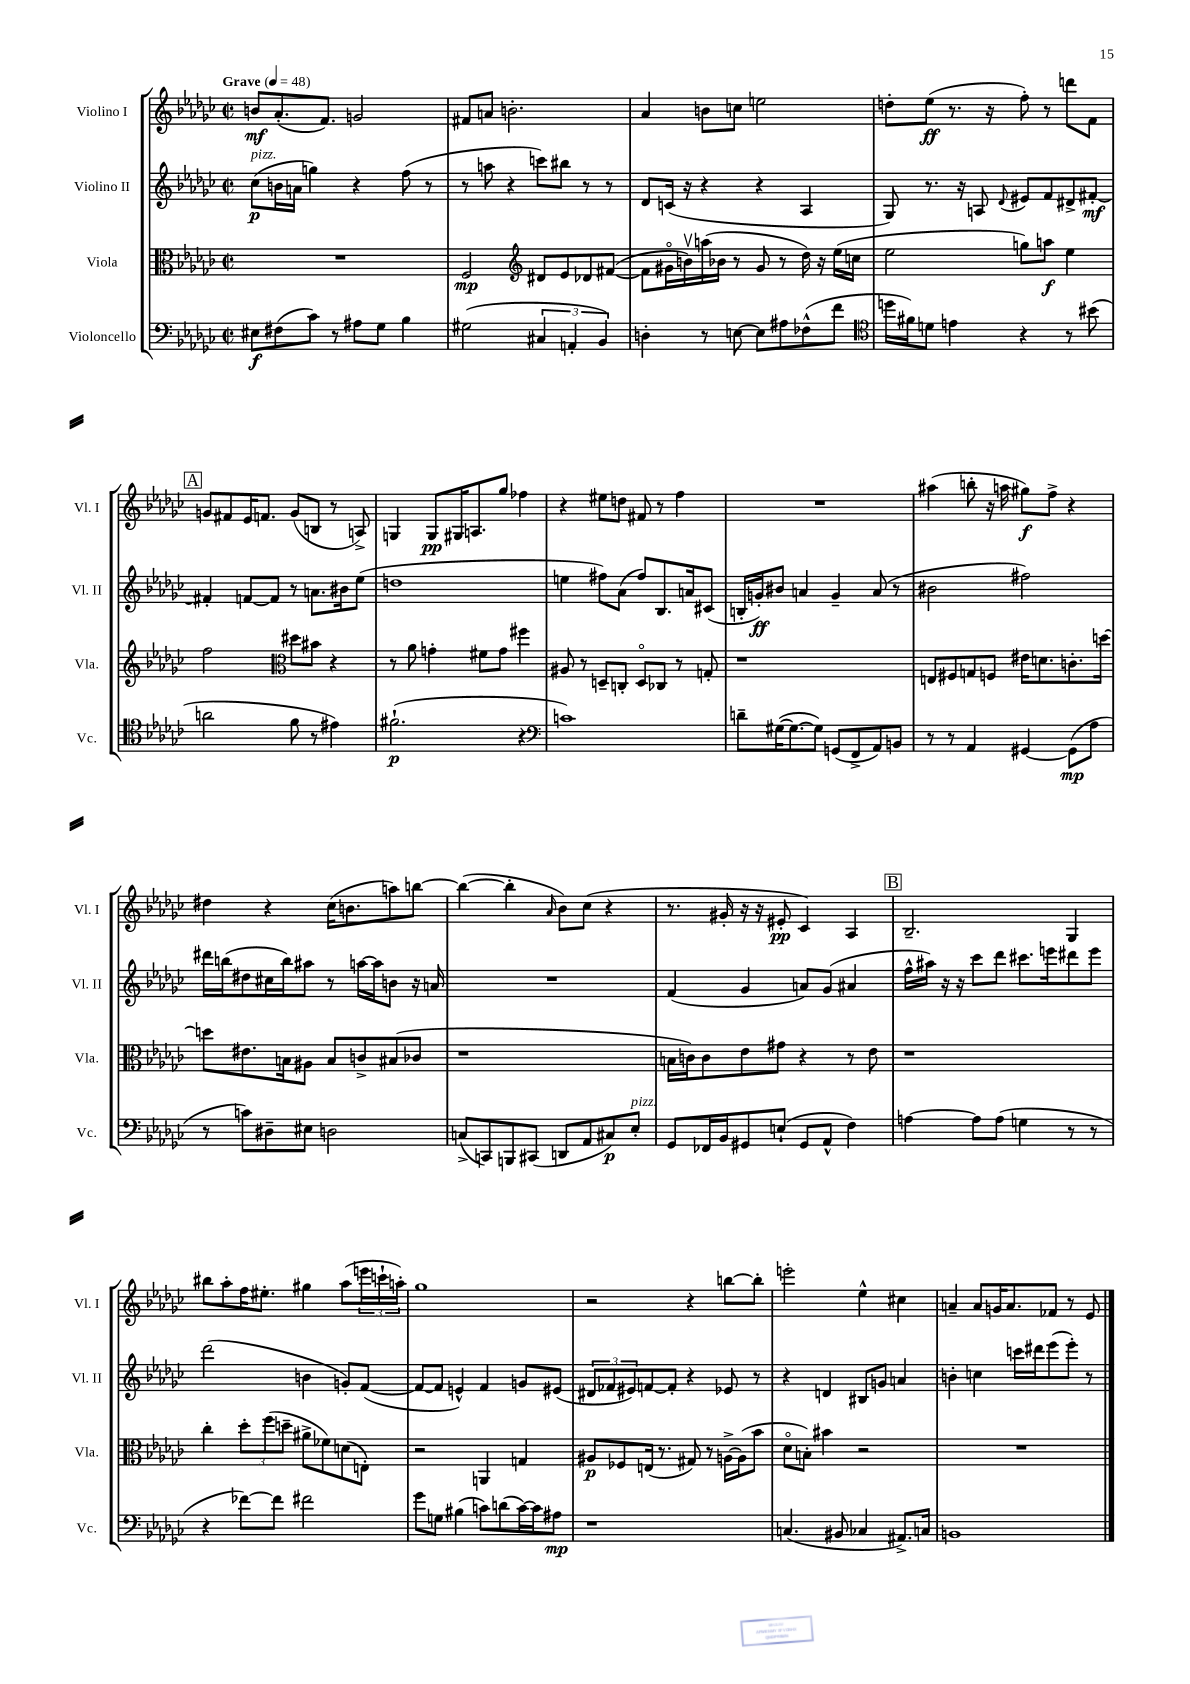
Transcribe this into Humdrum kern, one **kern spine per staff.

**kern	**kern	**kern	**kern
*staff4	*staff3	*staff2	*staff1
*clefF4	*clefC3	*clefG2	*clefG2
*k[b-e-a-d-g-c-]	*k[b-e-a-d-g-c-]	*k[b-e-a-d-g-c-]	*k[b-e-a-d-g-c-]
*M2/2	*M2/2	*M2/2	*M2/2
*met(c|)	*met(c|)	*met(c|)	*met(c|)
*MM48	*MM48	*MM48	*MM48
8E#	1r	(8cc-	8b
(8F#	.	16b	(8.a-'
.	.	16a	.
8c-)	.	4gg)	.
.	.	.	8.f)
8r	.	.	.
8A#	.	4r	2g
8G-	.	.	.
4B-	.	(8ff	.
.	.	8r	.
=	=	=	=
(2G#	2F	8r	8f#
.	.	8aa	8a
.	.	4r	2.b'
*	*clefG2	*	*
6C#	8d#	8ccc)	.
.	8e-	8bb#	.
6AA'	.	.	.
.	8d-	8r	.
6BB-)	.	.	.
.	([8f#	8r	.
=	=	=	=
4D'	8f#]	8d-	4a-
.	16g#o	(16c	.
.	16bv)	16r	.
8r	(16aa	4r	8b
.	16b-	.	.
[8E	8r	.	8cc
8E]	8g#	4r	2ee
8A#	8r	.	.
(8F-^^	16dd-)	4A-	.
.	16r	.	.
8f	(16ee-	.	.
.	16cc	.	.
=	=	=	=
*clefC4	*	*	*
16dd	2ee-	8G-)	8dd'
16f#)	.	.	.
8d	.	8.r	(8ee-
4e	.	.	8.r
.	.	16r	.
.	.	8A	.
.	.	.	16r
.	.	8qqd-	.
4r	8gg)	8e#	8ff')
.	8aa	8f	8r
8r	4ee-	8d#^	8ddd
(8b#	.	[8f#'	8f
=	=	=	=
2a	2ff	4f#']	8g
.	.	.	8f#
.	.	[8f	16e-
.	.	.	8.f
.	.	8f]	.
*	*clefC3	*	*
8f	8dd#	8r	(8g
8r	8b#	8.a	8B
4e#)	4r	.	8r
.	.	16b#	.
.	.	(8ee-	8A^)
=	=	=	=
(2.f#`	8r	1dd	4G
.	8a-	.	.
.	4g'	.	8G
.	.	.	16G#
.	.	.	8.A
.	8f#	.	.
.	8g	.	8gg-
4r	4ff#	.	4ff-
=	=	=	=
*clefF4	*	*	*
1c)	8A#	4ee	4r
.	8r	.	.
.	8D~	8ff#)	8ee#
.	8C'	(8a-	8dd
.	8Do	8ff#)	8f#
.	8C-	8.B-	8r
.	8r	.	4ff
.	.	16a	.
.	8G'	(8c#	.
=	=	=	=
8d~	1r	16B'	1r
.	.	16g')	.
([16G#	.	8b#	.
8.G#_	.	.	.
.	.	4a	.
8G#])	.	.	.
(8GG	.	4g~	.
8FF^	.	.	.
8AA-)	.	(8a	.
8BB	.	8r	.
=	=	=	=
8r	8E	2b#	(4aa#
8r	8F#	.	.
4AA-	8G	.	8bb'
.	8F	.	16r
.	.	.	16aa
[4GG#	16e#	2ff#)	8gg#)
.	8.d	.	.
.	.	.	8ff^
(8GG#]	8.c'	.	4r
8A-	.	.	.
.	[16dd	.	.
=	=	=	=
8r	8dd]	16ddd#	4dd#
.	.	(16bb	.
8c)	8.e#	8dd#	.
8D#~	.	16cc#	4r
.	16B	16bb)	.
8E#	8A#	8aa#	.
2D	8B	8r	(16cc-
.	.	.	8.b
.	8c^	[16aa	.
.	.	16aa]	.
.	(8B#	8b	8aa)
.	8c-	16r	[8bb
.	.	16a	.
=	=	=	=
(8C^	1r	1r	(4bb_
8CC)	.	.	.
8BBB	.	.	4bb']
(8CC#	.	.	.
.	.	.	16qqa-
8DD	.	.	8b-)
8AA-	.	.	(8cc-
8C#)	.	.	4r
8E-'	.	.	.
=	=	=	=
8GG-	16B	(4f	8.r
.	16c)	.	.
16FF-	8c	.	.
16BB-	.	.	16g#'
8GG#	8e-	4g-	16r
.	.	.	16r
(8E`	8g#	.	8e#'
8GG#	4r	8a)	4c-)
8AA-^^	.	(8g-	.
4F)	8r	4a#	4A-
.	8e-	.	.
=	=	=	=
[4A	1r	16ff^^	2.B-~
.	.	16aa#)	.
.	.	16r	.
.	.	16r	.
8A]	.	8ccc-	.
(8A	.	8ddd-	.
4G	.	8.ccc#	.
.	.	16eee	.
8r	.	8ddd#	4G-
8r	.	8eee	.
=	=	=	=
4r	4cc-'	(2ddd-	8bb#
.	.	.	8aa-'
[8f-)	12dd-'	.	16ff
.	.	.	8.ee#'
.	(12ff	.	.
8f-]	.	.	.
.	12dd~	.	.
2f#	8a#^	4b	4gg#
.	8f-)	.	.
.	(8d	8g')	(8aa-
.	8E')	([8f	24eee
.	.	.	24ccc`
.	.	.	24aa')
=	=	=	=
8g-	2r	8f_	1gg-
8G	.	8f]	.
(4B#	.	4e^^)	.
8c)	4AA	4f	.
(8d	.	.	.
[16c)	4G	8g	.
16c]	.	.	.
8A#	.	(8e#	.
=	=	=	=
1r	8A#	12d#	2r
.	.	12f-	.
.	8F-	.	.
.	.	12e#)	.
.	(16E	[8f	.
.	8.r	.	.
.	.	8f']	.
.	8G#)	4r	4r
.	8r	.	.
.	[16A^	8e-	[8bb
.	(16A]	.	.
.	8b-	8r	8bb']
=	=	=	=
(4.C	8d-o	4r	2eee'
.	8B')	.	.
.	4b#	4d	.
8BB#	.	.	.
4C-	2r	8B#	4ee-^^
.	.	8g	.
8.AA#^)	.	4a	4cc#
16C	.	.	.
=	=	=	=
1BB	1r	4b'	4a~
.	.	4cc	8a
.	.	.	16g
.	.	.	8.a
.	.	16ccc	.
.	.	16ddd#	.
.	.	(8eee-	8f-
.	.	8eee-')	8r
.	.	8r	8e-
==	==	==	==
*-	*-	*-	*-
